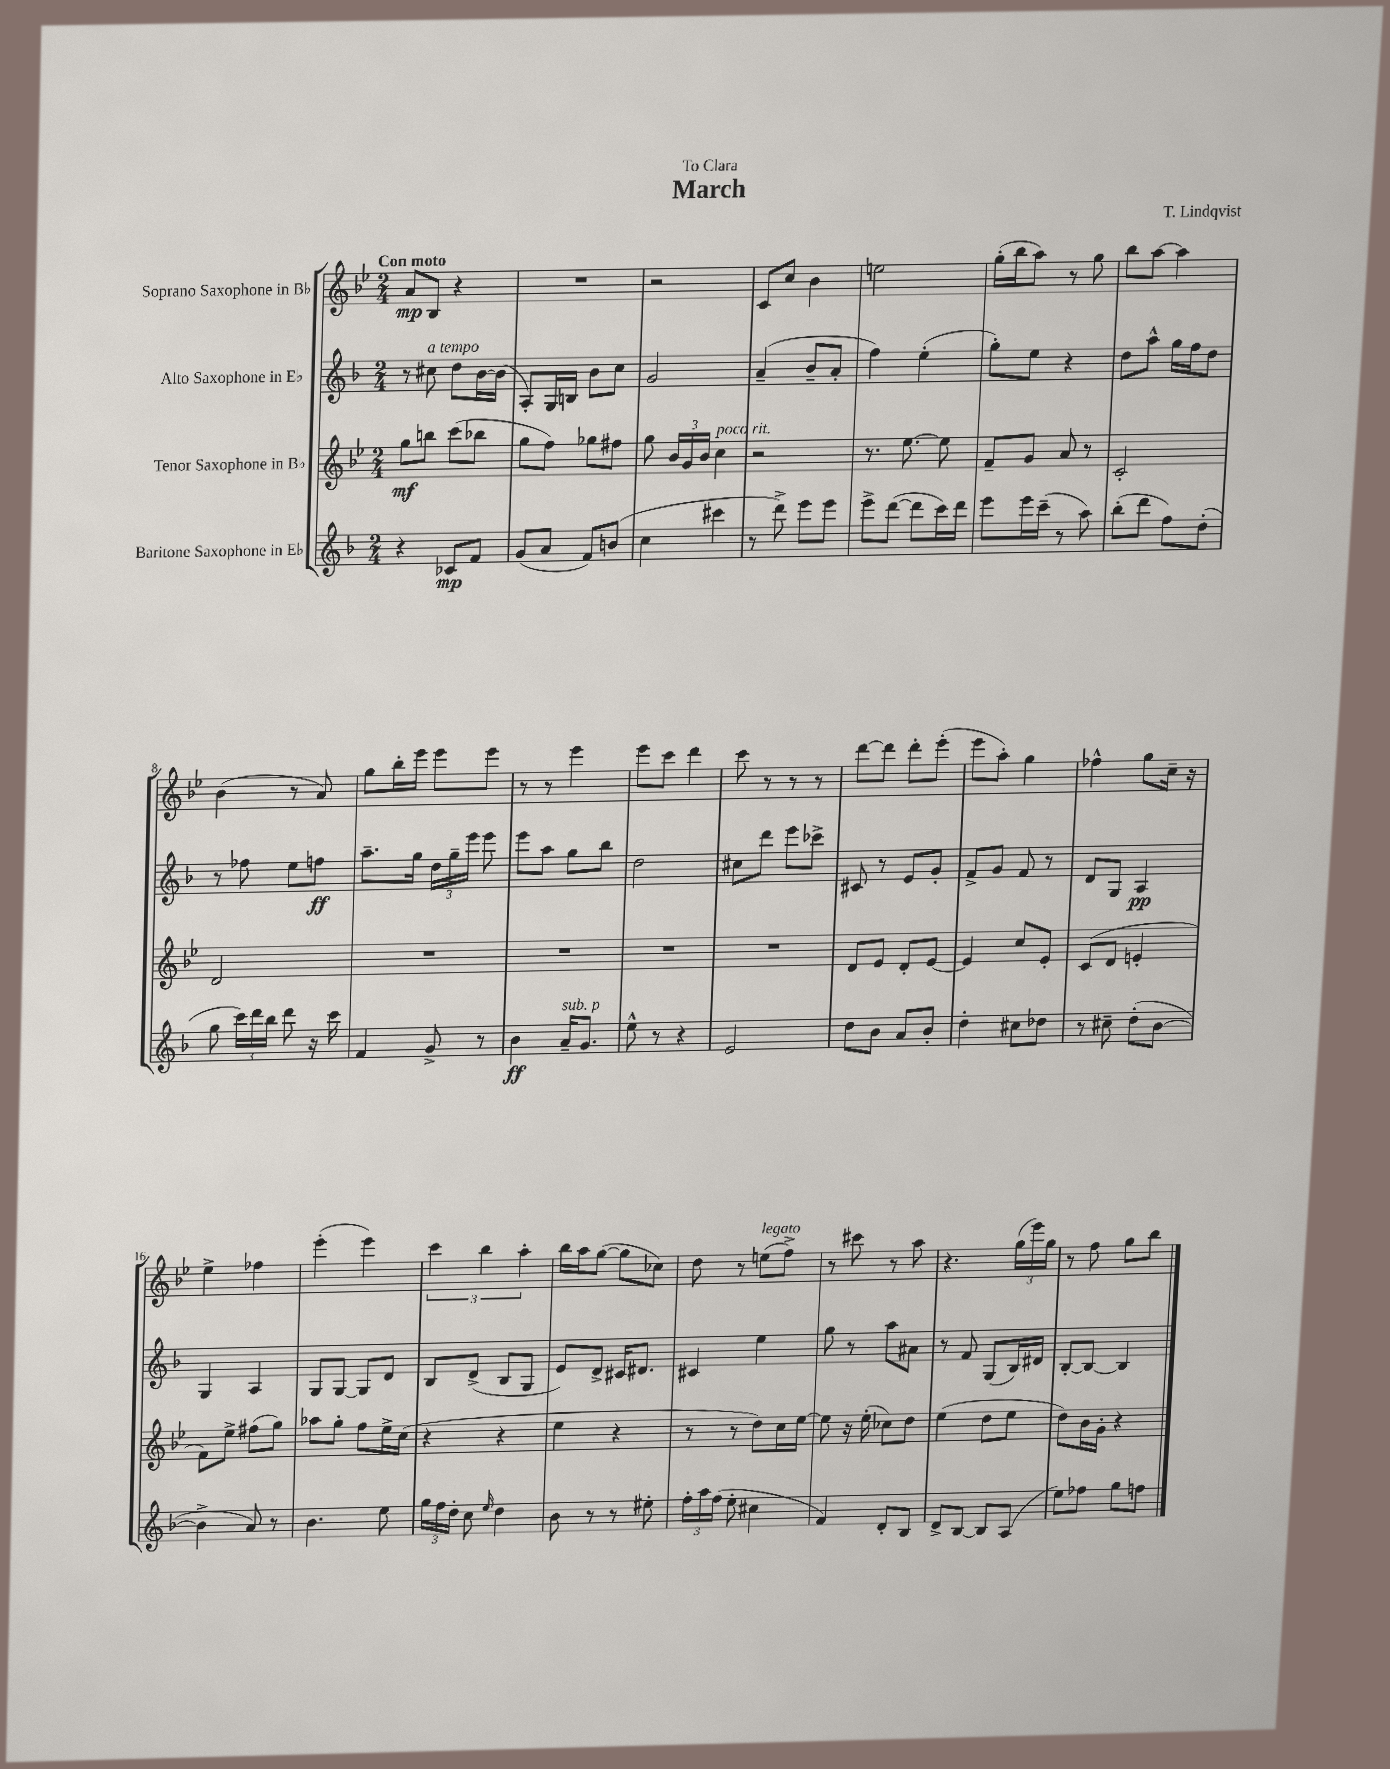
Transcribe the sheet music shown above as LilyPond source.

\header { title = "March" composer = "T. Lindqvist" dedication = "To Clara" }
<<
\new StaffGroup <<
\new Staff = "s0" \with { instrumentName = "Soprano Saxophone in Bb" } {
    \clef treble \key bes \major \numericTimeSignature \time 2/4 \tempo "Con moto"
    \autoBeamOff a'8[\mp bes8] r4 |
    R2 |
    r2 |
    c'8[ c''8] bes'4 |
    e''2 |
    g''16[-.( bes''16 a''8]) r8 g''8 |
    bes''8[ a''8]~ a''4 |
    bes'4( r8 a'8) |
    g''8[ bes''16-. ees'''16] ees'''8[ ees'''8] |
    r8 r8 ees'''4 |
    ees'''8[ c'''8] d'''4 |
    c'''8 r8 r8 r8 |
    d'''8[~ d'''8] d'''8[-. ees'''8]-.( |
    ees'''8[ a''8]-.) g''4 |
    fes''4-^ g''8[ c''16]-- r16 |
    ees''4-> fes''4 |
    ees'''4-.( ees'''4) |
    \tuplet 3/2 { c'''4 bes''4 a''4-. } |
    bes''16[ a''16 g''8]~( g''8[ ces''8]) |
    d''8 r8 e''8[^\markup { \italic "legato" }( f''8]->) |
    r8 cis'''8 r8 a''8 |
    r4. \tuplet 3/2 { g''16[( ees'''16) g''16] } |
    r8 f''8 g''8[ bes''8] \bar "|." |
}
\new Staff = "s1" \with { instrumentName = "Alto Saxophone in Eb" } {
    \clef treble \key f \major \numericTimeSignature \time 2/4
    \autoBeamOff r8 cis''8^\markup { \italic "a tempo" } d''8[ bes'16~ bes'16]( |
    a8[-.) g16 b16] bes'8[ c''8] |
    g'2 |
    a'4--( bes'8[-- a'8]-. |
    f''4) e''4-.( |
    g''8[-.) e''8] r4 |
    d''8[ a''8]-^ g''16[ f''16 d''8] |
    r8 fes''8 e''8[ f''8]\ff |
    a''8.[-- g''16] \tuplet 3/2 { d''16[ g''16-- e'''16] } e'''8 |
    e'''8[ a''8] g''8[ bes''8] |
    d''2 |
    cis''8[ d'''8] e'''8[ ces'''8]-> |
    cis'8 r8 e'8[ g'8]-. |
    f'8[-> g'8] f'8 r8 |
    d'8[ g8] a4\pp |
    g4 a4 |
    g8[ g8]~ g8[ d'8] |
    bes8[ d'8]->( bes8[ g8] |
    e'8[) d'8]-> cis'16[ dis'8.] |
    cis'4 e''4 |
    g''8 r8 a''8[ ais'8] |
    r8 f'8 g8[( bes16) dis'16] |
    bes8[~-. bes8]~ bes4 \bar "|." |
}
\new Staff = "s2" \with { instrumentName = "Tenor Saxophone in Bb" } {
    \clef treble \key bes \major \numericTimeSignature \time 2/4
    \autoBeamOff g''8[\mf b''8] c'''8[( bes''8] |
    g''8[ f''8]) ges''8[ fis''8] |
    g''8 \tuplet 3/2 { bes'16[ g'16 bes'16] } c''4^\markup { \italic "poco rit." } |
    r2 |
    r8. ees''8.~ ees''8 |
    f'8[-- g'8] a'8 r8 |
    c'2-. |
    d'2 |
    R2 |
    R2 |
    R2 |
    R2 |
    d'8[ ees'8] d'8[-. ees'8]~ |
    ees'4 c''8[ ees'8]-. |
    c'8[( d'8] e'4-. |
    f'8[) ees''8]-> fis''8[( g''8]) |
    aes''8[ g''8]-. f''8[ ees''16-> c''16]( |
    r4 r4 |
    ees''4 r4 |
    r8 r8 d''8[) c''16 ees''16]~ |
    ees''8 r16 ees''16-.( ces''8[) d''8] |
    ees''4( d''8[ ees''8] |
    d''8[) bes'16 g'16]-. r4 \bar "|." |
}
\new Staff = "s3" \with { instrumentName = "Baritone Saxophone in Eb" } {
    \clef treble \key f \major \numericTimeSignature \time 2/4
    \autoBeamOff r4 ces'8[\mp f'8] |
    g'8[( a'8] f'8[) b'8]( |
    c''4 cis'''4 |
    r8 d'''8->) e'''8[ e'''8] |
    e'''8[-> d'''8]~( d'''8[ c'''16) d'''16] |
    e'''8[ e'''16 c'''16]--( r8 a''8) |
    bes''8[-.( d'''8] f''8[) d''8]-.( |
    g''8 \tuplet 3/2 { c'''16[) d'''16 bes''16] } d'''8 r16 c'''16 |
    f'4 g'8-> r8 |
    bes'4\ff a'16[--^\markup { \italic "sub. p" } g'8.] |
    e''8-^ r8 r4 |
    e'2 |
    d''8[ bes'8] a'8[ bes'8]-. |
    d''4-. cis''8[ des''8] |
    r8 cis''8-- d''8[-.( bes'8]~ |
    bes'4-> a'8) r8 |
    bes'4. e''8 |
    \tuplet 3/2 { g''16[ f''16 d''16]-. } c''8 \grace { e''16 } d''4 |
    bes'8 r8 r8 eis''8-. |
    \tuplet 3/2 { f''16[-. a''16 f''16]( } e''8-. cis''4 |
    f'4) d'8[-. bes8] |
    d'8[-> bes8]~ bes8[ a8]( |
    e''8[) fes''8] g''8[ f''8] \bar "|." |
}
>>
>>
